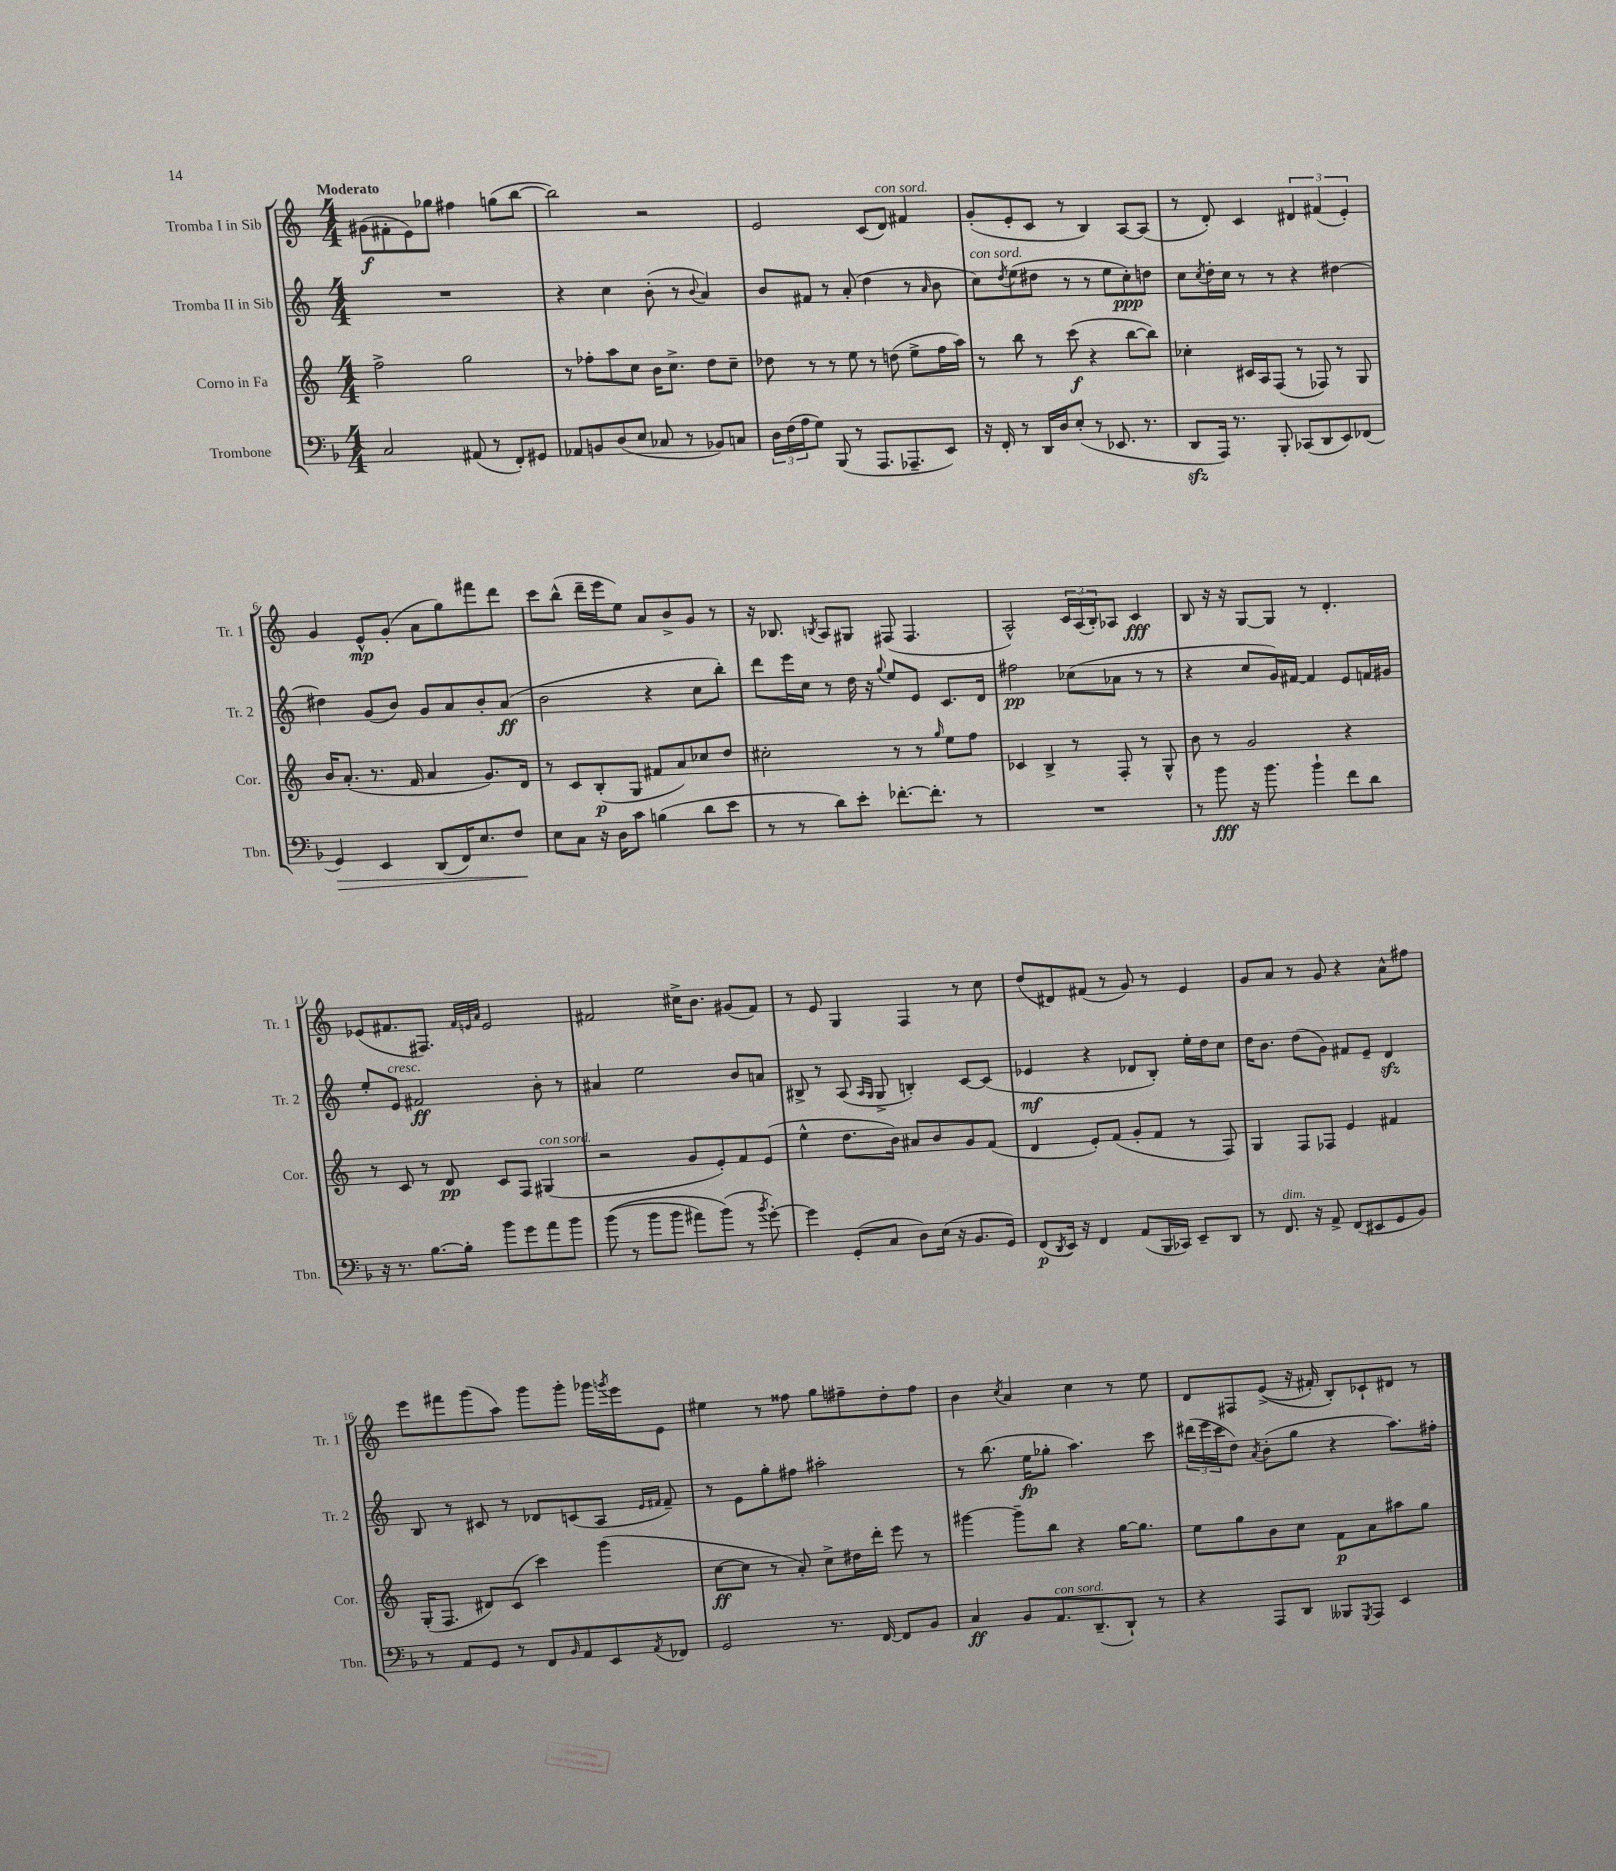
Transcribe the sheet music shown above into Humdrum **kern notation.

**kern	**kern	**kern	**kern
*staff4	*staff3	*staff2	*staff1
*clefF4	*clefG2	*clefG2	*clefG2
*k[b-]	*k[]	*k[]	*k[]
*M4/4	*M4/4	*M4/4	*M4/4
2C/	2ff^\	1r	(8g#\L
.	.	.	8f#'\
.	.	.	8e\)
.	.	.	8gg-\J
(8AA#/	2gg\	.	4ff#\
8r	.	.	.
8FF'/L)	.	.	(8gg\L
8GG#/J	.	.	[8bb\J
=	=	=	=
8AA-/L	8r	4r	2bb\])
8BB/	8ff-'\L	.	.
(8D/	8aa\	4cc\	.
8E/J	8cc\J	.	.
8C-/	16b\LK	(8b'\	2r
.	8.cc^\J	.	.
8r	.	8r	.
.	.	8qqb/	.
8BB-/L)	8dd\L	4a/)	.
8C/J	8cc~\J	.	.
=	=	=	=
24D\LL	8dd-\	8b/L	2e/
(24F\	.	.	.
24A\J	.	.	.
8G\J)	8r	8f#/J	.
(8BBB-/	8r	8r	.
8r	8ee\	(8a'/	.
8.AAA/L	8r	4dd\	(8c/L
.	(8dd\	.	8d/J)
8.AAA-~/	.	.	.
.	8ee^\L	8r	4f#/
.	.	16qqa/	.
8EE/J)	16ff\L	8b\	.
.	16aa\JJ)	.	.
=	=	=	=
16r	8r	8cc\L)	(8g'/L
16FF'/	.	.	.
.	.	8qdd/	.
8r	8bb\	(8ee\	8e'/
16DD/LL	8r	8dd#\J	8c/J
16D/J	.	.	.
(8E'/J	(8ccc\	8r	8r
8r	4r	8r	4B/)
8.EE-/	.	8ee\L	.
.	[8bb\L	8cc'\)	[8A/L
8.r	.	.	.
.	8bb\]J)	8dd\J	(8A/]J
=	=	=	=
8DD/L	4cc-'\	8cc\L	8r
.	.	8qcc/	.
16AAA/Jk)	.	16dd'\L	8d'/)
8.r	.	16cc\JJ	.
.	16c#/LL	8r	4c/
.	16A/J	.	.
8BBB-'/	(8F/J	8r	.
(8CC-/L	8r	4r	6d#/
8DD/	8F-/)	.	.
.	.	.	(6f#/
8EE/)	8r	[4dd#\	.
.	.	.	6e'/)
(8FF-/J	8G/	.	.
=	=	=	=
4GG/)	16b/LK	4dd#\]	4g/
.	(8.a'/J	.	.
4EE/	8.r	(8g/L	8e^^/L
.	.	8b/J)	(8g'/J
.	16f/	.	.
(8DD/L	4a/	8g/L	8a\L
16FF/K)	.	8a/	8gg\)
8.E/	.	.	.
.	8.g/L)	8b'/	8fff#\
8F/J	.	(8a/J	8ddd\J
.	16d/Jk	.	.
=	=	=	=
8E\L	8r	2b\	8ccc\L
8C\J	8c/L	.	(8bb^^\J
16r	(8B'/	.	16ddd~\LL
16D\LK	.	.	16eee\J
8c\J	8G/J	.	8ee\J)
(4B\	8f#/L	4r	8a/L
.	8a/)	.	8b^/
8d\L	8cc-/	8cc\L	8g/J
8e\J	8dd/J	8bb'\J)	8r
=	=	=	=
8r	2cc#'\	8ddd\L	16r
.	.	.	8.B-/
8r	.	16eee\L	.
.	.	16cc\JJ	.
.	.	.	8qB/
8d\L)	.	8r	8A/L
8e'\J	.	16dd\	8G#/J
.	.	16r	.
.	.	8qqgg/	.
[8.f-'\L	8r	8ee/L	(8F#/
.	8r	8e/J	4.F#/
8.f-'\]J	.	.	.
.	16qqgg/	.	.
.	8ee\L	8.c/L	.
8r	8ff\J	.	.
.	.	16d/Jk	.
=	=	=	=
1r	4c-/	2ff#\	2A^^/)
.	4B^/	.	.
.	8r	(8cc-\L	24c/LL
.	.	.	(24A/
.	.	.	24B'/J)
.	8F'/	8a-\J	8A-/J
.	8r	8r	4c/
.	8G^^/	8r	.
=	=	=	=
8r	8b\	4r	8B/
8b-\	8r	.	16r
.	.	.	16r
16r	2g/	8cc/L	[8G/L
8.b-\	.	.	.
.	.	16g/L)	8G/]J
.	.	[16f#/JJ	.
4b-`\	.	4f#/]	8r
.	.	.	4.d'/
8f\L	4r	8e/L	.
8d\J	.	16f/L	.
.	.	16g#/JJ	.
=	=	=	=
16r	8r	8ee'/L	(8e-/L
8.r	.	.	.
.	8c/	8e/J	8.f#/
[8.B-\L	8r	2f#/	.
.	.	.	8.F#/J)
.	8d/	.	.
16B-'\]Jk	.	.	.
.	.	.	32qqf#/LLL
.	.	.	32qqe/
.	.	.	32qqa/JJJ
8b-\L	8c/L	.	2e/
8g\	8F/J	.	.
8a\	(4G#/	8b'\	.
8b-\J	.	8r	.
=	=	=	=
&((8b-\	2r	4a#/	2f#/
8r	.	.	.
8b-\L	.	2ee\	.
8b-\J	.	.	.
8a#\L)	8g/L	.	16cc#^\LK
.	.	.	8.b\J
(8b-\J&)	8e'/)	.	.
8r	8f/	8b/L	(8g#/L
8qb-/	.	.	.
[8g'\)	(8e/J	8a/J	8f#/J)
=	=	=	=
4g\]	4ee^^\	8B#^/	8r
.	.	8r	8e/
(8GG'/L	8.dd\L	(8A/	4G/
.	.	16qqA/LL	.
.	.	16qqG/JJ	.
8C/J	.	8G^/	.
.	16b\Jk)	.	.
8D\L)	8a#/L	4B'/)	4F/
(16E\Jk	8b/	.	.
16r	.	.	.
8.BB-/L	8g/	[8c/L	8r
.	(8f/J	(8c/]J	8cc\
16GG/Jk)	.	.	.
=	=	=	=
(8FF/L	4d/	4e-/	(8dd/L
8qDD/	.	.	.
16EE/Jk)	.	.	8d#/)
16r	.	.	.
4FF/	8e'/L)	4r	(8f#/J
.	(8f/J	.	8r
(8AA/L	8g'/L	8d-/L	8g/)
16BBB-/L	8f/J	8B'/J)	8r
16CC-/JJ)	.	.	.
8EE~/L	8r	16ee'\LL	4e/
.	.	16dd\J	.
8DD/J	8F/)	8cc\J	.
=	=	=	=
8r	4G/	16dd\LK	8g/L
.	.	8.b\J	.
8.FF/	.	.	8a/J
.	8F/L	(8dd\L	8r
16r	.	.	.
8AA^/	8F-/J	8g\J)	8g/
(8FF/L	4e/	8f#/L	4r
8EE#/	.	8e~/J	.
8GG/	4f#/	4d/	8a^^\L
8BB-/J)	.	.	8ff#\J
=	=	=	=
8r	(16G'/LK	8B/	8eee\L
.	8.F/J	.	.
8AA/L	.	8r	8fff#\
8GG/J	8d#/L)	8c#/	(8ggg\
8r	(8c/J	8r	8aa\J)
8FF/L	4ccc\)	8d-/L	8ggg\L
16qqBB-/	.	.	.
8AA/	.	(8c/	8ggg'\J
8EE/	(4ggg\	8A/J	16ggg-\LL
.	.	.	8qggg/
.	.	.	16eee\J
.	.	16qqe/LL	.
8qAA/	.	16qqf#/JJ	.
8FF-/J	.	8f#~/)	8e\J
=	=	=	=
2GG/	[8cc\L	8r	4ee#\
.	8cc\]J	8e\L	.
.	8r	8gg'\	8r
.	8a'/)	8ff#\J	8ff##\
8.r	8cc^\L	2aa#'\	8gg\L
.	16dd#\L	.	8ff#~\
[16FF/	16ddd'\JJ	.	.
8FF/]L	8eee\	.	8dd'\
8BB-/J	8r	.	8ff#\J
=	=	=	=
4C/	[4ggg#\	8r	4b\
.	.	(8.bb\	.
.	.	.	8qcc/
8BB-/L	8ggg#~\]L	.	4a/
.	.	16ee\LK	.
8.AA/	8bb\J	8gg-'\J	.
.	4r	4.aa\)	4cc\
(8.DD~/	.	.	.
8DD`/J)	[16gg\LK	.	8r
.	8.gg\]J	.	.
8r	.	8ccc\	8ee\
=	=	=	=
4r	8ee\L	(24ddd#\LL	8d/L
.	.	24eee\	.
.	.	24ccc\J	.
.	8gg\	8dd\J)	8F#/
.	.	8qa/	.
8AAA/L	8b\	(8b'\L	&((8e^/J
8DD/J	8cc\J	8gg\J	16r
.	.	.	16f#'/)
8BBB--/L	8f\L	4r	8B'/L&)
8qGGG/	.	.	.
8AAA/J	8a\	.	8c-`/
4EE/	8aa#\	8.aa\L)	8d#/J
.	8gg\J	.	8r
.	.	16ff#'\Jk	.
==	==	==	==
*-	*-	*-	*-
